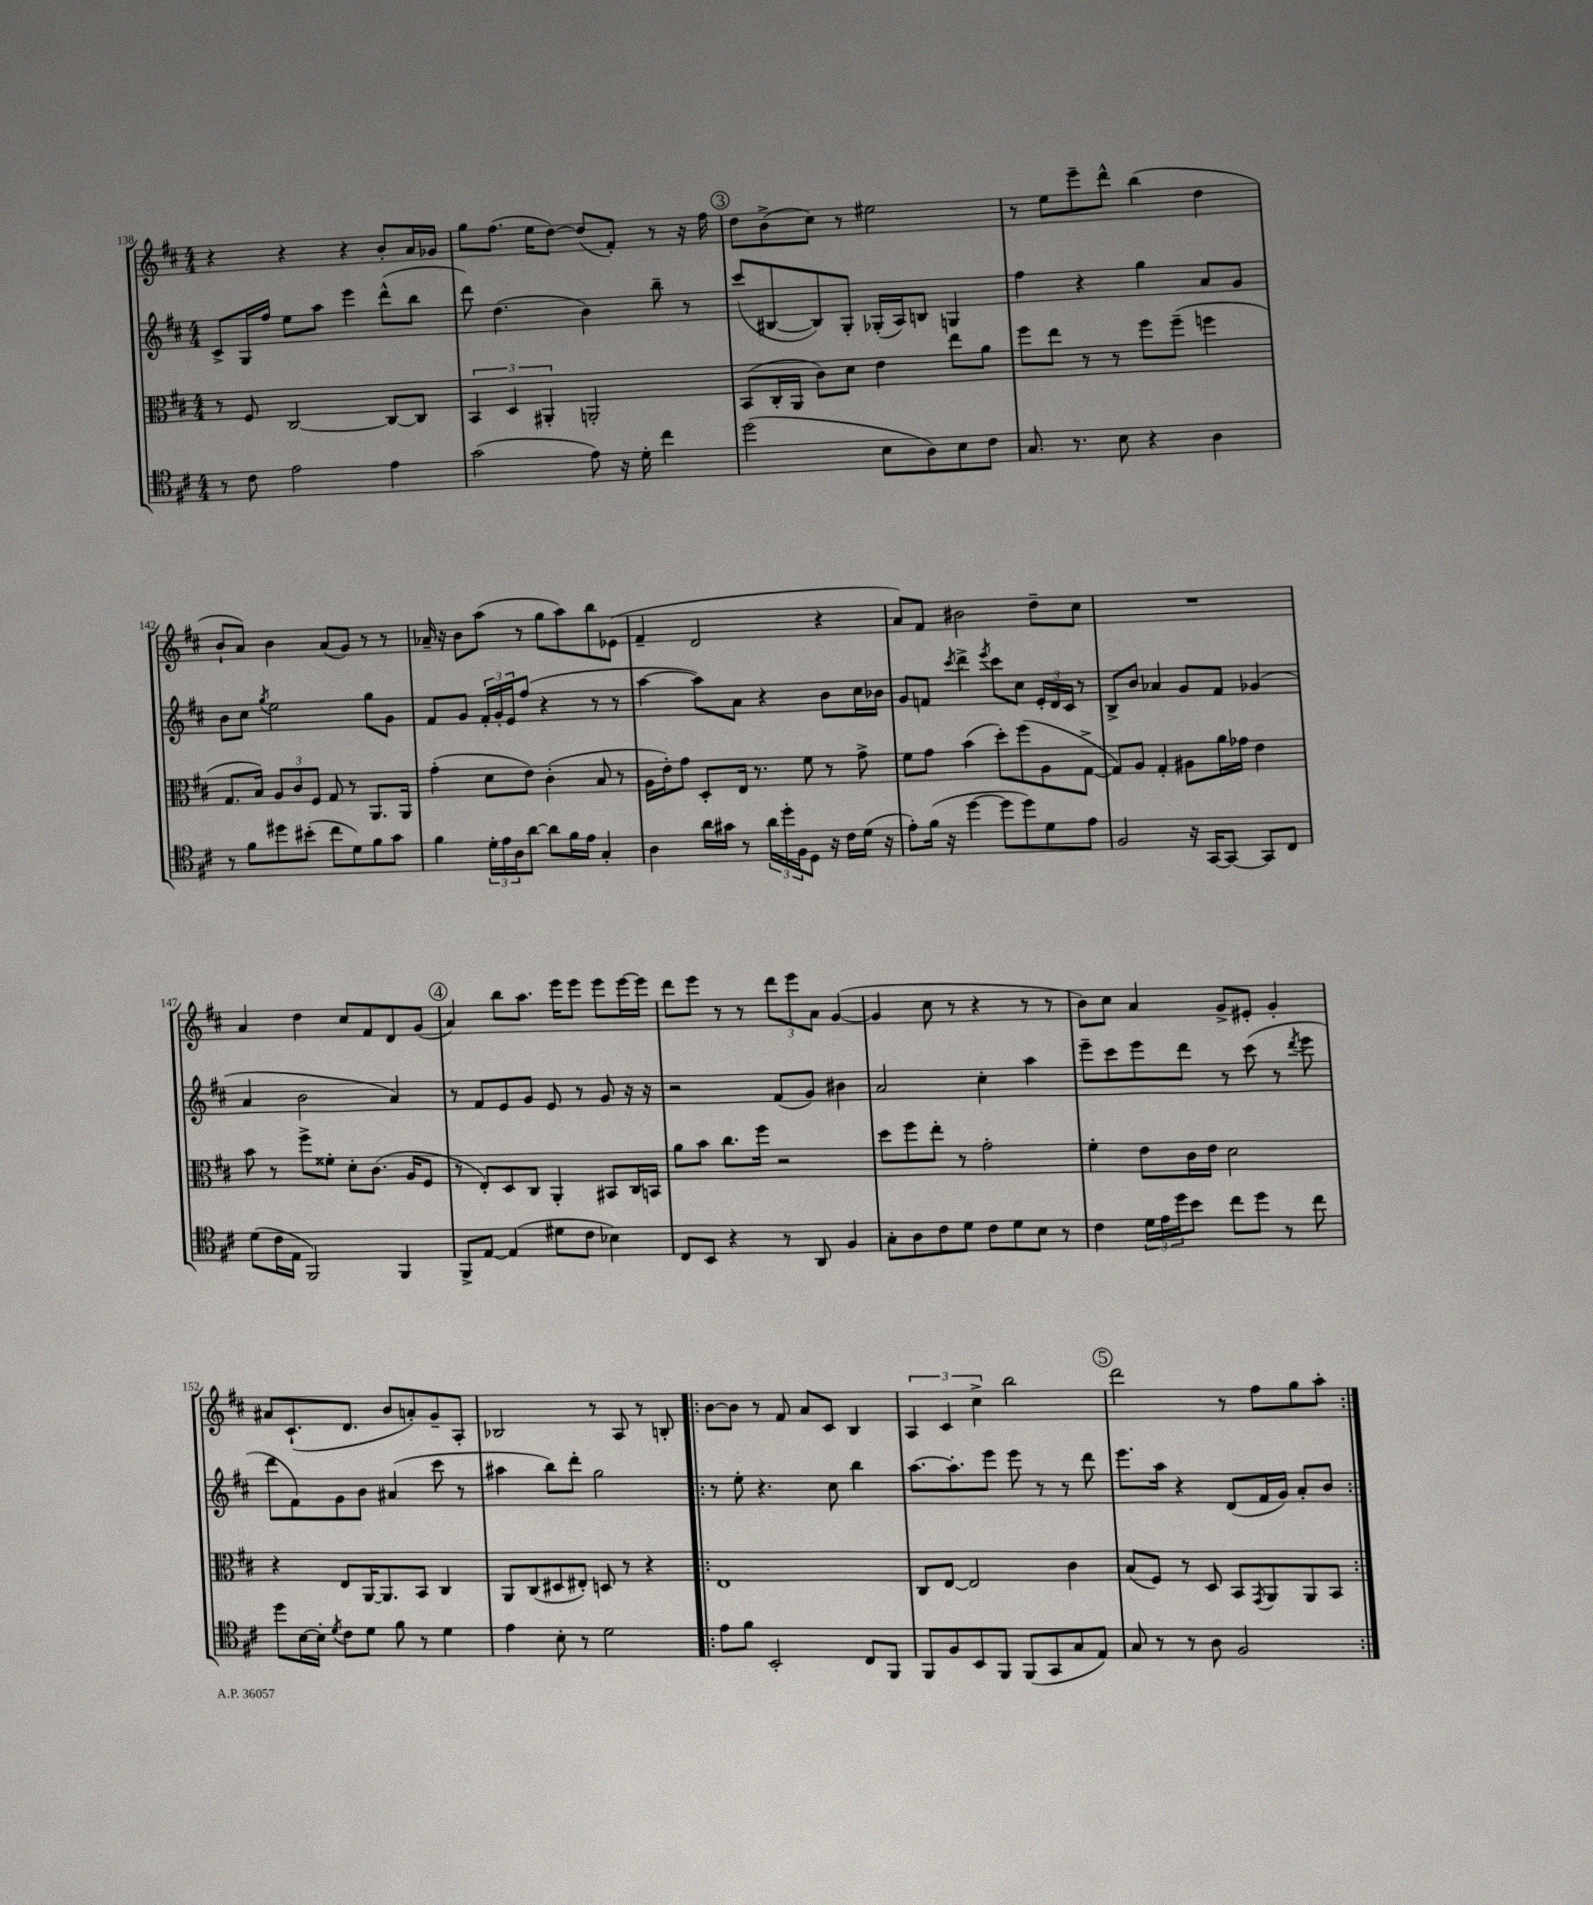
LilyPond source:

<<
\new StaffGroup <<
\new Staff = "s0" {
    \clef treble \key d \major \numericTimeSignature \time 4/4
    r4 r4 r4 b'8-. a'16 ges'16 |
    g''8 fis''8.( e''16 d''8~) d''8( fis'8-.) r8 r16 fis''16 |
    \mark \markup { \circle "3" } d''8 b'8->( cis''8) r8 eis''2 |
    r8 e''8 e'''8-- d'''8-^ b''4( d''4 |
    b'8-! a'8) b'4 a'8( g'8) r8 r8 |
    aes'16-- r16 b'8 a''8( r8 g''8 a''8) b''8 ees'8( |
    fis'4-- d'2 r4 |
    a'8) fis'8 bis'2 d''8-- cis''8 |
    R1 |
    a'4 d''4 cis''8 fis'8 d'8 g'8( |
    \mark \markup { \circle "4" } a'4) b''8 a''8. e'''16 e'''8 e'''8 e'''16~ e'''16 |
    d'''8 e'''8 r8 r8 \tuplet 3/2 { d'''8 e'''8 a'8 } g'4~( |
    g'4 cis''8 r8 r4 r8 r8 |
    b'8) cis''8 a'4 g'8-> eis'8-. g'4-. |
    ais'8 cis'8.-!( d'8. b'8 a'8-.) g'8-- a8-. |
    bes2 r8 a8 r8 b8-. |
    \repeat volta 2 { b'8~ b'8 r8 fis'8 a'8 cis'8 b4 |
    \tuplet 3/2 { a4 cis'4 cis''4-> } b''2 |
    \mark \markup { \circle "5" } d'''2 r8 fis''8 g''8 a''8-. | }
}
\new Staff = "s1" {
    \clef treble \key d \major \numericTimeSignature \time 4/4
    cis'8-> g16 fis''16 e''8 a''8 e'''4 d'''8-^( b''8 |
    d'''8) d''4.( b'4) b''8-- r8 |
    \mark \markup { \circle "3" } cis'''8( bis8~ bis8) g8-. ges16-.( a16) b8 g4 |
    fis''4 r4 g''4 a'8 g'8 |
    b'8 cis''8 \acciaccatura { g''8 } e''2 g''8 g'8 |
    fis'8 g'8 \tuplet 3/2 { fis'16-. g'16-. e'16 } fis''8( r4 r8 r8 |
    a''4~ a''8) a'8 r4 b'8 cis''16 bes'16 |
    g'8 f'8 \acciaccatura { cis'''8 } d'''4-> \acciaccatura { e'''8 } cis'''8 cis''8 \tuplet 3/2 { e'16-. d'16 cis'16 } r8 |
    b8-> b'8 aes'4 g'8 fis'8 ges'4( |
    a'4 b'2 a'4) |
    \mark \markup { \circle "4" } r8 fis'8 e'8 g'8 e'8 r8 g'8 r16 r16 |
    r2 fis'8( g'8) bis'4 |
    a'2 cis''4-. a''4 |
    e'''8-- cis'''8 e'''8 d'''8 r8 cis'''8( r8 \acciaccatura { d'''8 } e'''8 |
    d'''8 fis'8) g'8 b'8 ais'4( cis'''8 r8 |
    ais''4 b''8) d'''8-. g''2 |
    \repeat volta 2 { r8 e''8-. r4. cis''8 b''4 |
    a''8.~ a''8.-. e'''8 e'''8 r8 r8 d'''8 |
    \mark \markup { \circle "5" } e'''8. a''16 r4 d'8( fis'16 g'16) a'8-. b'8 | }
}
\new Staff = "s2" {
    \clef alto \key d \major \numericTimeSignature \time 4/4
    r8 fis8 cis2~ cis8~ cis8 |
    \tuplet 3/2 { b,4 d4 ais,4-. } a,2-. |
    \mark \markup { \circle "3" } b,8( cis16-. a,16 cis'8) d'8 e'4 e''8 a'8 |
    fis''8 e''8 r8 r8 fis''8 fis''8--( f''4 |
    g8. b16) \tuplet 3/2 { a8 cis'8 fis8 } g8 r8 a,8. a,16 |
    g'4-.( d'8 e'8) cis'4-.( b8 r8 |
    a16 e'16-.) g'8 d8-. e16 r8. fis'8 r8 g'8-> |
    fis'8 g'8 b'4( d''8-.) fis''8( a8 g8~-> |
    g8) a8 g4-. ais8 a'16 ges'16 e'4 |
    b'8 r8 fis''8-> fisis'8-. d'8-. cis'8.( a16 fis8 |
    \mark \markup { \circle "4" } r8 e8-.) d8 cis8 a,4-. bis,8 cis16 b,16 |
    a'8 b'8 cis''8. fis''16 r2 |
    d''8 fis''8 e''8-. r8 g'2-. |
    fis'4-. e'8 cis'16 e'16 d'2 |
    r4 e8 a,16~ a,8. b,8 cis4 |
    a,8 cis8( dis8 eis8-.) d8 r8 r4 |
    \repeat volta 2 { e1 |
    cis8 e8~ e2 cis'4 |
    \mark \markup { \circle "5" } b8( fis8) r8 d8 b,8 \acciaccatura { g,8 } a,8 a,8 b,8 | }
}
\new Staff = "s3" {
    \clef tenor \key d \major \numericTimeSignature \time 4/4
    r8 cis'8 e'2 e'4 |
    g'2( e'8) r16 d'16-. cis''4 |
    \mark \markup { \circle "3" } d''2( b8 a8) b8 cis'8 |
    g8. r8. b8 r4 a4 |
    r8 fis'8 dis''8 bis'8-.( cis''8 d'8) fis'8 g'8 |
    fis'4 \tuplet 3/2 { d'16-. e'16 a16 } a'8~ a'8 fis'16 e'16 g4-. |
    a4 a'16 gis'16 r8 \tuplet 3/2 { a'16 d''16-. fis16 } d8 r16 cis'16 d'16( r16 |
    e'8-.) fis'16( r16 d''4~ d''8 d''8) d'8 e'8 |
    fis2 r16 g,16~ g,8~ g,8 cis8 |
    d'8( cis'16 e16 fis,2) fis,4 |
    \mark \markup { \circle "4" } fis,8-> e8~ e4( dis'8 cis'8 bes4) |
    cis8 b,8 r4 r8 a,8 fis4 |
    g8-. a8 cis'8 d'8 cis'8 d'8 b8 r8 |
    cis'4 \tuplet 3/2 { d'16 e'16 d''16 } b'8 cis''8 d''8 r8 cis''8 |
    d''8 b16~ b16-. \acciaccatura { d'8 } cis'8 d'8 fis'8 r8 d'4 |
    e'4 b8-. r8 d'2 |
    \repeat volta 2 { e'8 fis'8 b,2-. cis8 fis,8 |
    fis,8 fis8 b,8 fis,8 fis,8( g,8 g8 e8) |
    \mark \markup { \circle "5" } g8 r8 r8 a8 fis2 | }
}
>>
>>
\layout { \context { \Score currentBarNumber = #138 } }
